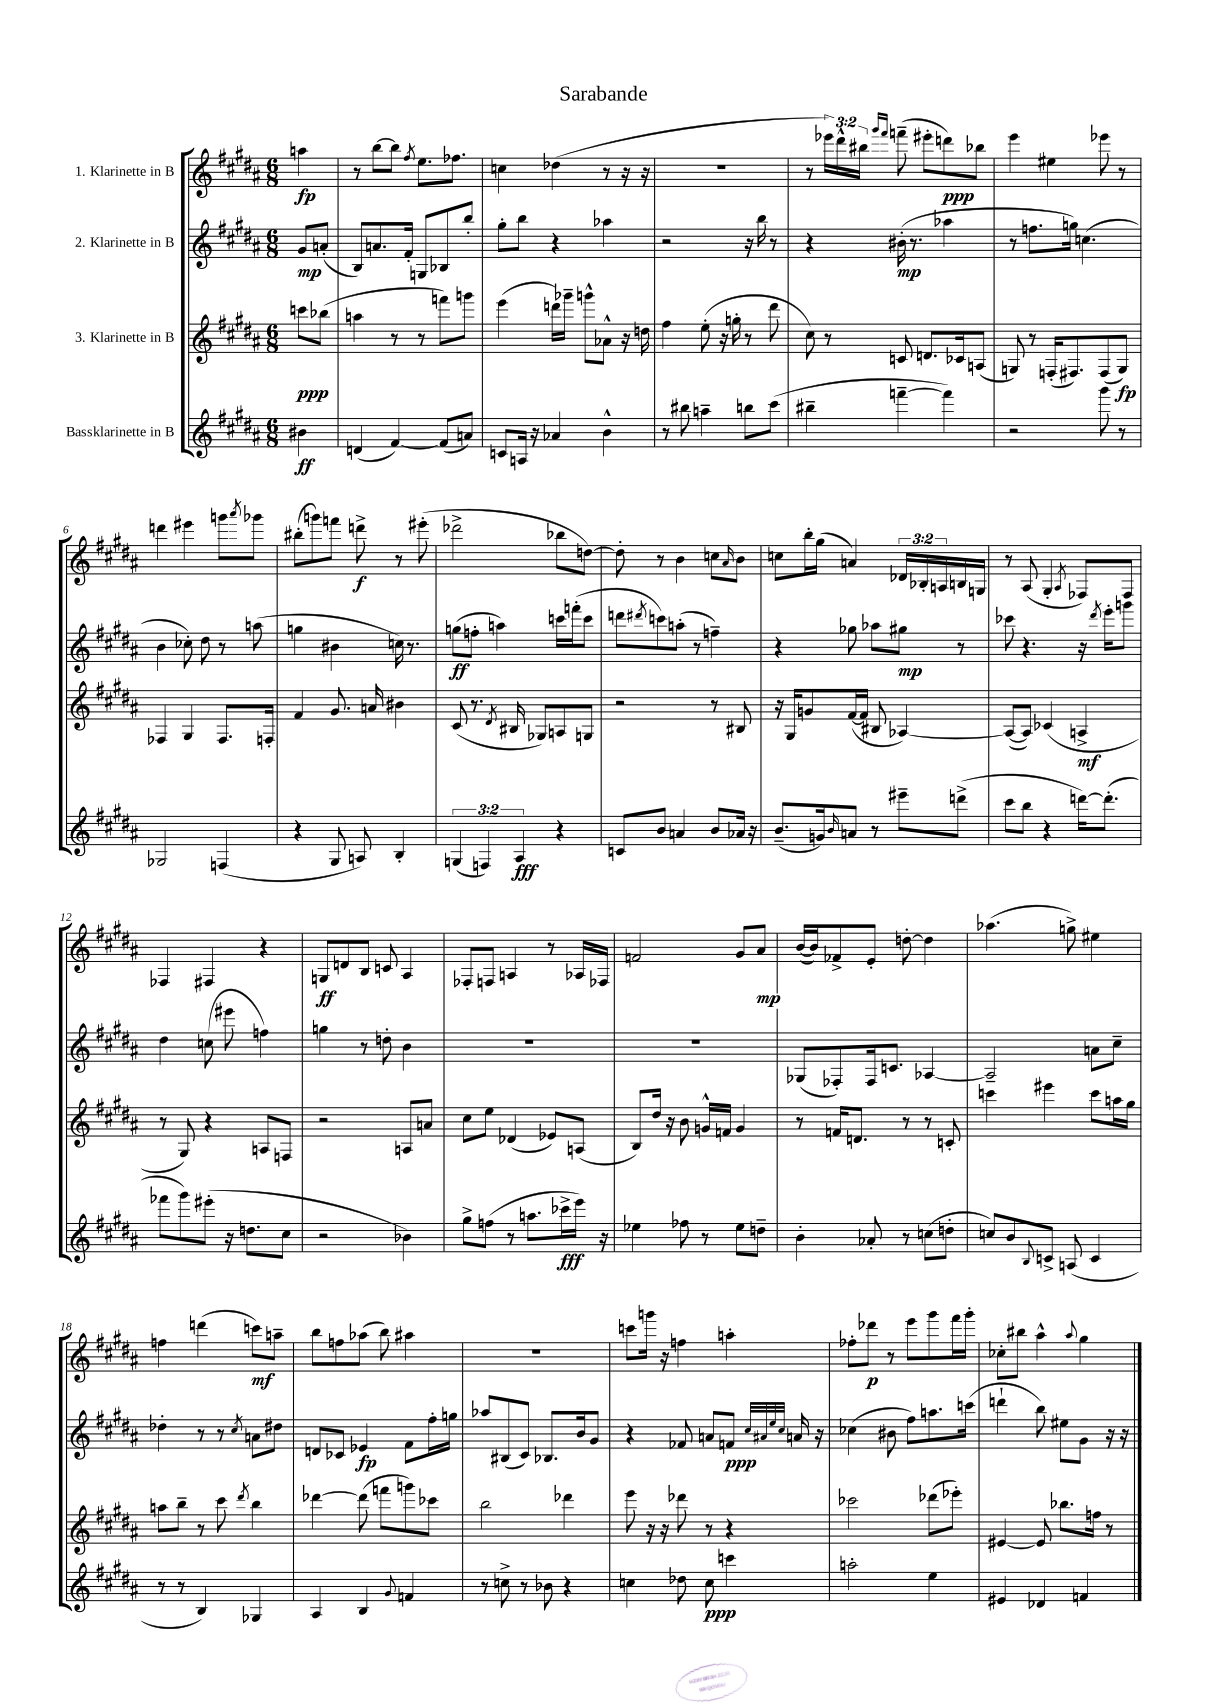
\header { title = "Sarabande" }
<<
\new StaffGroup <<
\new Staff = "s0" \with { instrumentName = "1. Klarinette in B" } {
    \clef treble \key b \major \numericTimeSignature \time 6/8 \override Staff.TupletNumber.text = #tuplet-number::calc-fraction-text \partial 4
    a''4\fp |
    r8 b''8~ b''8 \acciaccatura { fis''8 } e''8. fes''8. |
    c''4 des''4( r8 r16 r16 |
    R2. |
    r8 \tuplet 3/2 { ees'''16) dis'''16-^ bis''16 } \grace { gis'''16 fis'''16 } f'''8--( eis'''8-. d'''8\ppp) bes''8 |
    e'''4 eis''4 ees'''8 r8 |
    d'''4 eis'''4 g'''8 \acciaccatura { ais'''8 } ges'''8 |
    bis''8-.( g'''8) f'''8 d'''8->\f r8 eis'''8-.( |
    des'''2-> bes''8 d''8~) |
    d''8-. r8 b'4 c''8 \grace { ais'16 } b'8 |
    c''8 b''16-. gis''16( a'4) \tuplet 3/2 { des'16 bes16-. a16 } b16 g16 |
    r8 ais8( gis4-. \acciaccatura { ais8 } fes8) fes8 |
    fes4 fis4 r4 |
    g8\ff d'8 b8 c'8 ais4 |
    fes8-. f8 a4 r8 aes16 fes16 |
    f'2 gis'8 ais'8\mp |
    b'16~( b'16) fes'8-> e'8-. d''8~-. d''4 |
    aes''4.( g''8->) eis''4 |
    f''4 d'''4( c'''8\mf) a''8-- |
    b''8 f''8 aes''8( b''8) ais''4 |
    R2. |
    c'''8 g'''16 r16 f''4 a''4-. |
    fes''8-. des'''8\p r8 e'''8 gis'''8 fis'''16 gis'''16-. |
    ces''8-. bis''8 ais''4-^ \appoggiatura { ais''8 } gis''4 \bar "|." |
}
\new Staff = "s1" \with { instrumentName = "2. Klarinette in B" } {
    \clef treble \key b \major \numericTimeSignature \time 6/8 \partial 4
    gis'8\mp a'8-.( |
    b8) a'8. fis'16-. g8 bes8 b''8-. |
    gis''8-. b''8 r4 aes''4 |
    r2 r16 b''16 r8 |
    r4 bis'16-.\mp( r8. aes''4 |
    r8 f''8. g''16) c''4.( |
    b'4 ces''8-.) dis''8 r8 a''8( |
    g''4 bis'4 c''16) r8. |
    g''8\ff( f''8-. a''4) c'''16 f'''16-.( c'''8 |
    d'''8 \acciaccatura { dis'''8 } c'''8) a''8-.( r8 f''4--) |
    r4 ges''8 aes''8 gis''8\mp r8 |
    ces'''8 r4. r16 \acciaccatura { dis'''8 } e'''16-. g'''8 |
    dis''4 c''8( eis'''8 f''4) |
    g''4 r8 d''8-. b'4 |
    R2. |
    R2. |
    ges8( fes8-.) fes16 c'8. aes4~ |
    aes2-- a'8 cis''8-- |
    des''4-. r8 r8 \acciaccatura { cis''8 } a'8 dis''8 |
    d'8 ces'8 ees'4\fp fis'8 fis''16-. g''16 |
    aes''8 bis8( cis'8) bes8. b'16 gis'8 |
    r4 fes'8 a'8 f'8\ppp \grace { cis''32 ais'32 e''32 cis''32 } a'16 r16 |
    ces''4( bis'8 fis''8) a''8. c'''16( |
    d'''4-! b''8) eis''8 gis'8 r16 r16 \bar "|." |
}
\new Staff = "s2" \with { instrumentName = "3. Klarinette in B" } {
    \clef treble \key b \major \numericTimeSignature \time 6/8 \partial 4
    c'''8\ppp bes''8( |
    a''4 r8 r8 f'''8) g'''8 |
    e'''4( d'''16) ges'''16-- g'''8-^ aes'8-^ r16 d''16 |
    fis''4 e''8-.( r16 g''16-. r8 dis'''8 |
    cis''8) r8 c'8 d'8. ces'16 a8( |
    g8) r8 f16-.( fis8.) fis8( g8\fp) |
    fes4 gis4 fes8. f16-. |
    fis'4 gis'8. a'16 bis'4 |
    cis'8( r8. \acciaccatura { dis'8 } bis16 ges8) a8 g8 |
    r2 r8 bis8 |
    r16 gis16 g'8 fis'16~( fis'16 bis8 aes4~) |
    aes8~( aes8) ces'4( a4->\mf |
    r8 gis8) r4 a8 f8 |
    r2 a8 a'8 |
    cis''8 e''8 des'4( ees'8) a8( |
    b8) dis''16 r16 b'8 g'16-^ f'16 g'4 |
    r8 f'16 d'8. r8 r8 c'8-. |
    c'''4 eis'''4 c'''8 a''16 gis''16 |
    a''8 b''8-- r8 cis'''8 \acciaccatura { dis'''8 } b''4 |
    des'''4~ des'''8( f'''8 g'''8) ces'''8 |
    b''2 des'''4 |
    e'''8 r16 r16 des'''8 r8 r4 |
    ces'''2 des'''8( ees'''8-.) |
    eis'4~ eis'8 bes''8. f''16 r8 \bar "|." |
}
\new Staff = "s3" \with { instrumentName = "Bassklarinette in B" } {
    \clef treble \key b \major \numericTimeSignature \time 6/8 \override Staff.TupletNumber.text = #tuplet-number::calc-fraction-text \partial 4
    bis'4\ff |
    d'4( fis'4~) fis'8( a'8) |
    c'8 a16 r16 aes'4 b'4-^ |
    r8 bis''8 a''4-- b''8 cis'''8( |
    bis''4-- f'''4~-- f'''4) |
    r2 gis'''8 r8 |
    ges2 f4( |
    r4 gis8 a8) b4-. |
    \tuplet 3/2 { g4( f4) ais4\fff } r4 |
    c'8 b'8 a'4 b'8 aes'16 r16 |
    b'8.--( g'16) \grace { b'16 } a'8 r8 eis'''8-- d'''8->( |
    cis'''8 b''8 r4 d'''16~) d'''8.-.( |
    fes'''8 gis'''8) eis'''8-.( r16 d''8. cis''8 |
    r2 bes'4) |
    gis''8-> f''8( r8 a''8. ces'''16->\fff e'''16) r16 |
    ees''4 fes''8 r8 ees''8 d''8-- |
    b'4-. aes'8-. r8 c''8( d''8-. |
    c''8) b'8 \appoggiatura { b8 } c'8-> a8( c'4 |
    r8 r8 b4) ges4 |
    ais4 b4 \appoggiatura { gis'8 } f'4 |
    r8 c''8-> r8 bes'8 r4 |
    c''4 des''8 c''8\ppp c'''4 |
    a''2-. e''4 |
    eis'4 des'4 f'4 \bar "|." |
}
>>
>>
